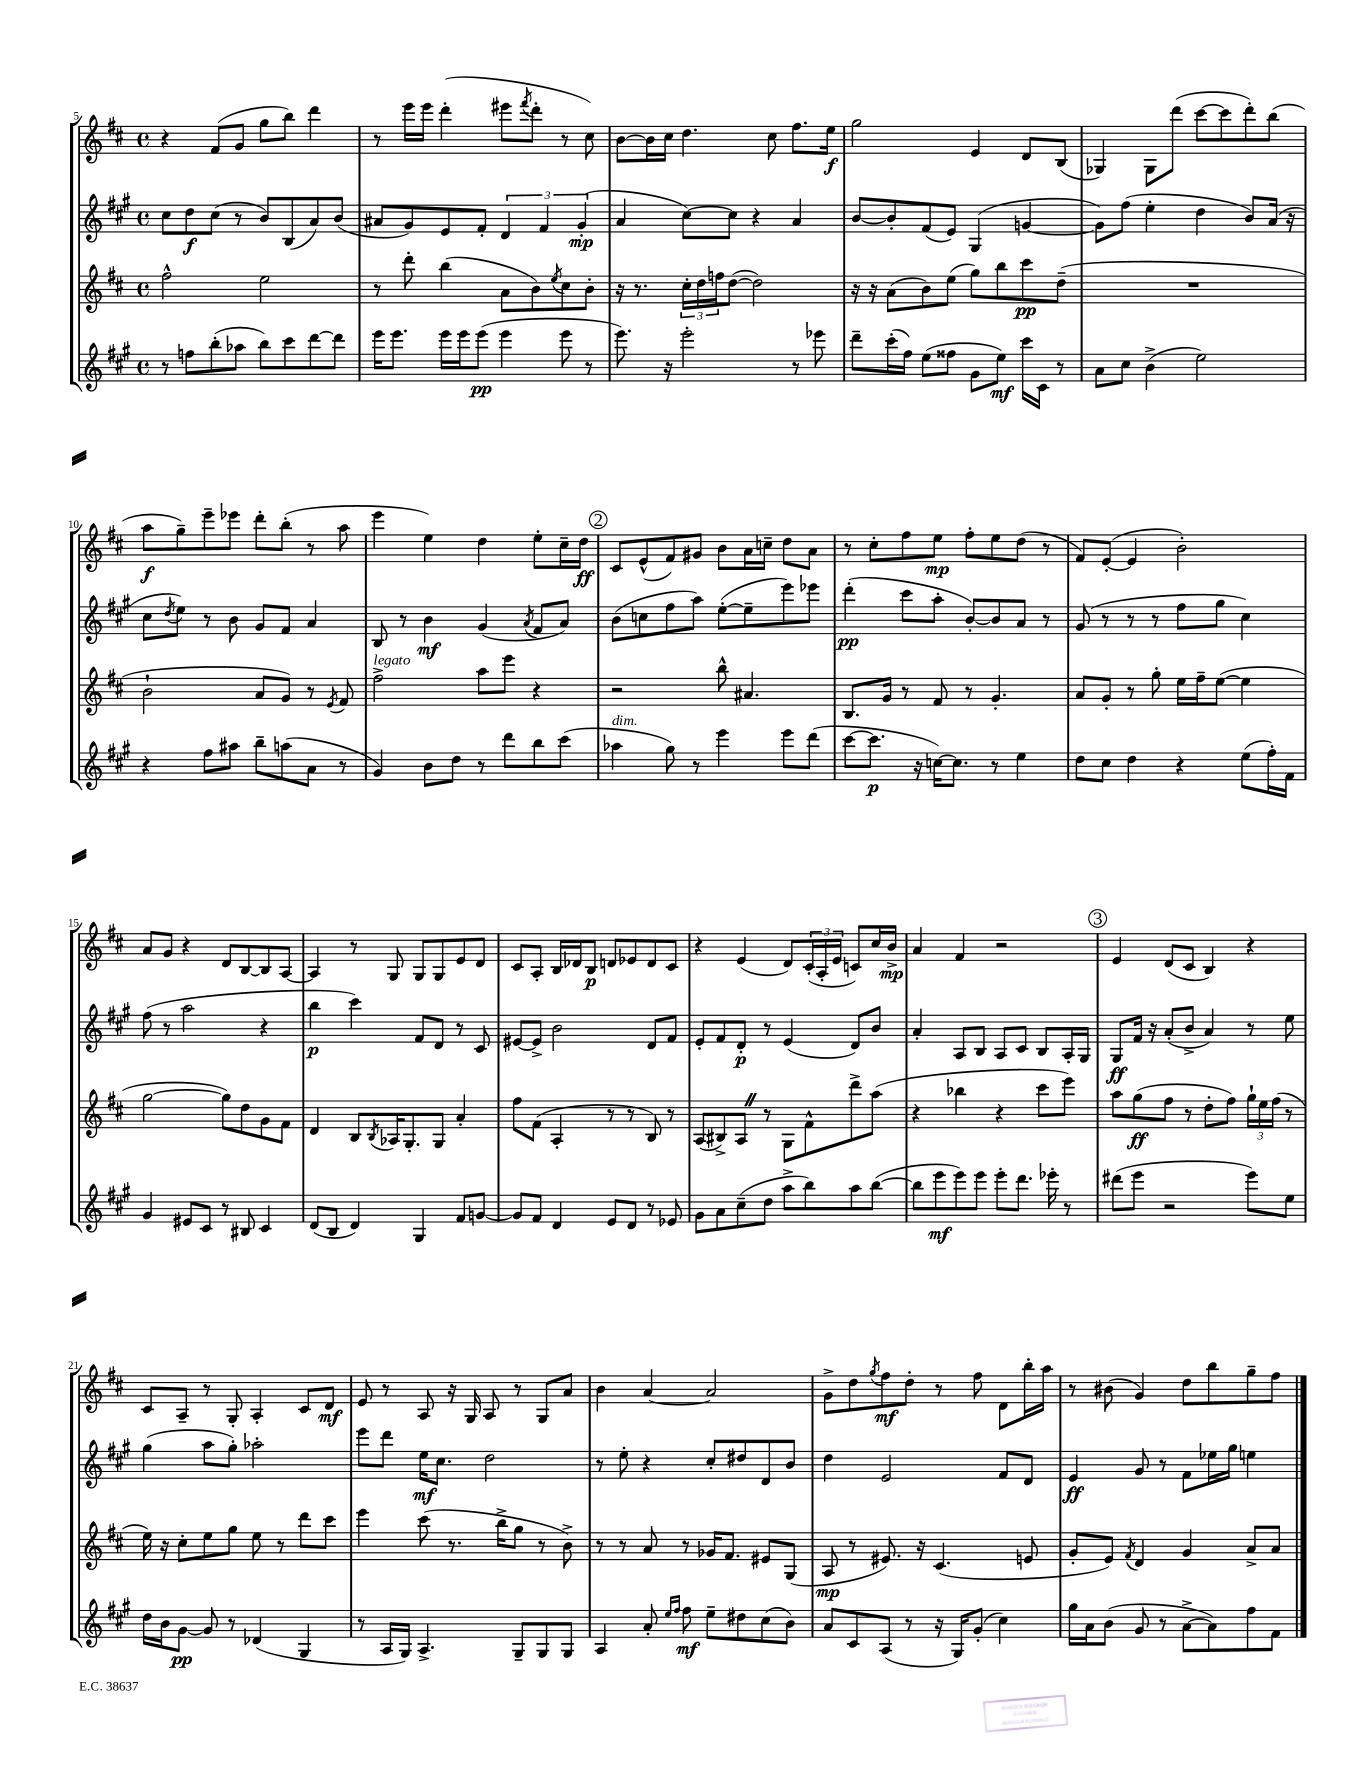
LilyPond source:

<<
\new StaffGroup <<
\new Staff = "s0" {
    \clef treble \key d \major \defaultTimeSignature \time 4/4
    r4 fis'8( g'8 g''8 b''8) d'''4 |
    r8 e'''16 e'''16 d'''4-.( eis'''8 \acciaccatura { fis'''8 } d'''8-. r8 cis''8) |
    b'8~ b'16 cis''16 d''4. cis''8 fis''8. e''16\f |
    g''2 e'4 d'8 b8( |
    ges4) ges8 d'''8( cis'''8~ cis'''8 d'''8-.) b''8( |
    a''8\f g''8--) e'''8-- ees'''8 d'''8-. b''8-.( r8 a''8 |
    e'''4 e''4) d''4 e''8-. cis''16-- d''16\ff |
    \mark \markup { \circle "2" } cis'8 e'8-^( fis'8) gis'8 b'8 a'16 c''16-- d''8 a'8 |
    r8 cis''8-. fis''8 e''8\mp fis''8-. e''8 d''8( r8 |
    fis'8) e'8~-.( e'4 b'2-.) |
    a'8 g'8 r4 d'8 b8~ b8 a8~ |
    a4 r8 g8 g8 g8 e'8 d'8 |
    cis'8 a8-. b16 des'16 b8\p d'8 ees'8 d'8 cis'8 |
    r4 e'4( d'8) \tuplet 3/2 { cis'16-.( a16-. e'16 } c'8) cis''16 b'16->\mp |
    a'4 fis'4 r2 |
    \mark \markup { \circle "3" } e'4 d'8( cis'8 b4) r4 |
    cis'8 a8-- r8 g8-. a4-. cis'8 d'8\mf |
    e'8 r8 a8 r16 g16 a8 r8 g8 a'8 |
    b'4 a'4~ a'2 |
    g'8-> d''8 \acciaccatura { g''8 } fis''8\mf d''8-. r8 fis''8 d'8 b''16-. a''16 |
    r8 bis'8( g'4) d''8 b''8 g''8-- fis''8 \bar "|." |
}
\new Staff = "s1" {
    \clef treble \key a \major \defaultTimeSignature \time 4/4
    cis''8 d''8\f cis''8( r8 b'8) b8( a'8) b'8( |
    ais'8 gis'8) e'8 fis'8-. \tuplet 3/2 { d'4 fis'4 gis'4-.\mp( } |
    a'4 cis''8~) cis''8 r4 a'4 |
    b'8~ b'8-. fis'8( e'8) gis4( g'4~ |
    g'8) fis''8( e''4-. d''4 b'8) a'16( r16 |
    cis''8 \acciaccatura { d''8 } e''8) r8 b'8 gis'8 fis'8 a'4 |
    b8 r8 b'4\mf gis'4( \acciaccatura { a'8 } fis'8 a'8) |
    \mark \markup { \circle "2" } b'8( c''8 fis''8 a''8) e''8~-.( e''8-- e'''8) ees'''8 |
    d'''4-.\pp( cis'''8 a''8-. b'8~-.) b'8 a'8 r8 |
    gis'8( r8 r8 r8 fis''8 gis''8 cis''4) |
    fis''8( r8 a''2 r4 |
    b''4\p cis'''4) fis'8 d'8 r8 cis'8 |
    eis'8~ eis'8-> b'2 d'8 fis'8 |
    e'8-. fis'8 d'8-.\p r8 e'4( d'8) b'8 |
    a'4-. a8 b8 a8 cis'8 b8 a16-. gis16 |
    \mark \markup { \circle "3" } gis8\ff fis'16 r16 a'8-.( b'8-> a'4) r8 e''8 |
    gis''4( a''8 gis''8-.) aes''2-. |
    e'''8 d'''8 e''16\mf cis''8. d''2 |
    r8 e''8-. r4 cis''8-. dis''8 d'8 b'8 |
    d''4 e'2 fis'8 d'8 |
    e'4\ff gis'8 r8 fis'8 ees''16 gis''16 e''4 \bar "|." |
}
\new Staff = "s2" {
    \clef treble \key d \major \defaultTimeSignature \time 4/4
    fis''2-^ e''2 |
    r8 d'''8-. b''4( a'8 b'8) \acciaccatura { e''8 } cis''8 b'8-. |
    r16 r8. \tuplet 3/2 { cis''16-. d''16 f''16 } d''8~( d''2) |
    r16 r16 a'8( b'8) e''8( g''8) b''8 cis'''8\pp d''8--( |
    R1 |
    b'2-! a'8 g'8) r8 \acciaccatura { e'8 } fis'8 |
    fis''2->^\markup { \italic "legato" } a''8 e'''8 r4 |
    \mark \markup { \circle "2" } r2 b''8-^ ais'4. |
    b8. g'16 r8 fis'8 r8 g'4.-. |
    a'8 g'8-. r8 g''8-. e''16 fis''16-- e''8~( e''4 |
    g''2~ g''8) d''8 g'8 fis'8 |
    d'4 b8 \acciaccatura { b8 } aes16 g8.-. g8 a'4-. |
    fis''8 fis'8( a4-. r8 r8 b8) r8 |
    a8( bis8->) a8 \once \override BreathingSign.text = \markup { \musicglyph "scripts.caesura.straight" } \breathe r8 g8 fis'8-^ d'''8-> a''8( |
    r4 bes''4 r4 cis'''8 e'''8) |
    \mark \markup { \circle "3" } a''8 g''8\ff( fis''8 r8 d''8-. fis''8) \tuplet 3/2 { g''16-! e''16 fis''16( } r8 |
    e''16) r16 cis''8-. e''8 g''8 e''8 r8 d'''8 cis'''8 |
    e'''4 cis'''8( r8. b''16-> g''8 r8 b'8->) |
    r8 r8 a'8 r8 ges'16 fis'8. eis'8 g8( |
    a8\mp r8 eis'8.) r16 cis'4.( e'8 |
    g'8-. e'8) \acciaccatura { fis'8 } d'4 g'4 a'8-> a'8 \bar "|." |
}
\new Staff = "s3" {
    \clef treble \key a \major \defaultTimeSignature \time 4/4
    r8 f''8 b''8-.( aes''8 b''8) cis'''8 d'''8~ d'''8 |
    e'''16 e'''8. e'''16 e'''16 e'''8\pp( e'''4 e'''8 r8 |
    e'''8.) r16 e'''2-. r8 ees'''8 |
    d'''8-- cis'''16-.( fis''16) e''8( fisis''8 gis'8 e''8\mf) cis'''16 cis'16 r8 |
    a'8 cis''8 b'4->( e''2) |
    r4 fis''8 ais''8 b''8-- a''8( a'8 r8 |
    gis'4) b'8 d''8 r8 d'''8 b''8 cis'''8( |
    \mark \markup { \circle "2" } aes''4^\markup { \italic "dim." } gis''8) r8 e'''4 e'''8 d'''8( |
    cis'''8~ cis'''8.\p r16 c''16~) c''8. r8 e''4 |
    d''8 cis''8 d''4 r4 e''8( fis''16-.) fis'16 |
    gis'4 eis'8 cis'8 r8 bis8 cis'4 |
    d'8( b8 d'4) gis4 fis'8 g'8~ |
    g'8 fis'8 d'4 e'8 d'8 r8 ees'8 |
    gis'8 a'8 cis''8--( d''8 a''8-> b''8) a''8 b''8~( |
    b''8 e'''8\mf e'''8) e'''8 e'''8-. d'''8. ees'''16-. r8 |
    \mark \markup { \circle "3" } dis'''8( e'''8 r2 e'''8) e''8 |
    d''16 b'16 gis'8~\pp gis'8 r8 des'4( gis4 |
    r8 a16 gis16) a4.-> gis8-- gis8 gis8 |
    a4 a'8-. \grace { e''16 fis''16 } fis''8\mf e''8-- dis''8 cis''8( b'8) |
    a'8 cis'8 a8( r8 r16 gis16) gis'8-.( cis''4) |
    gis''16 a'16 b'8( gis'8 r8 a'8~-> a'8) fis''8 fis'8 \bar "|." |
}
>>
>>
\layout { \context { \Score currentBarNumber = #5 } }
